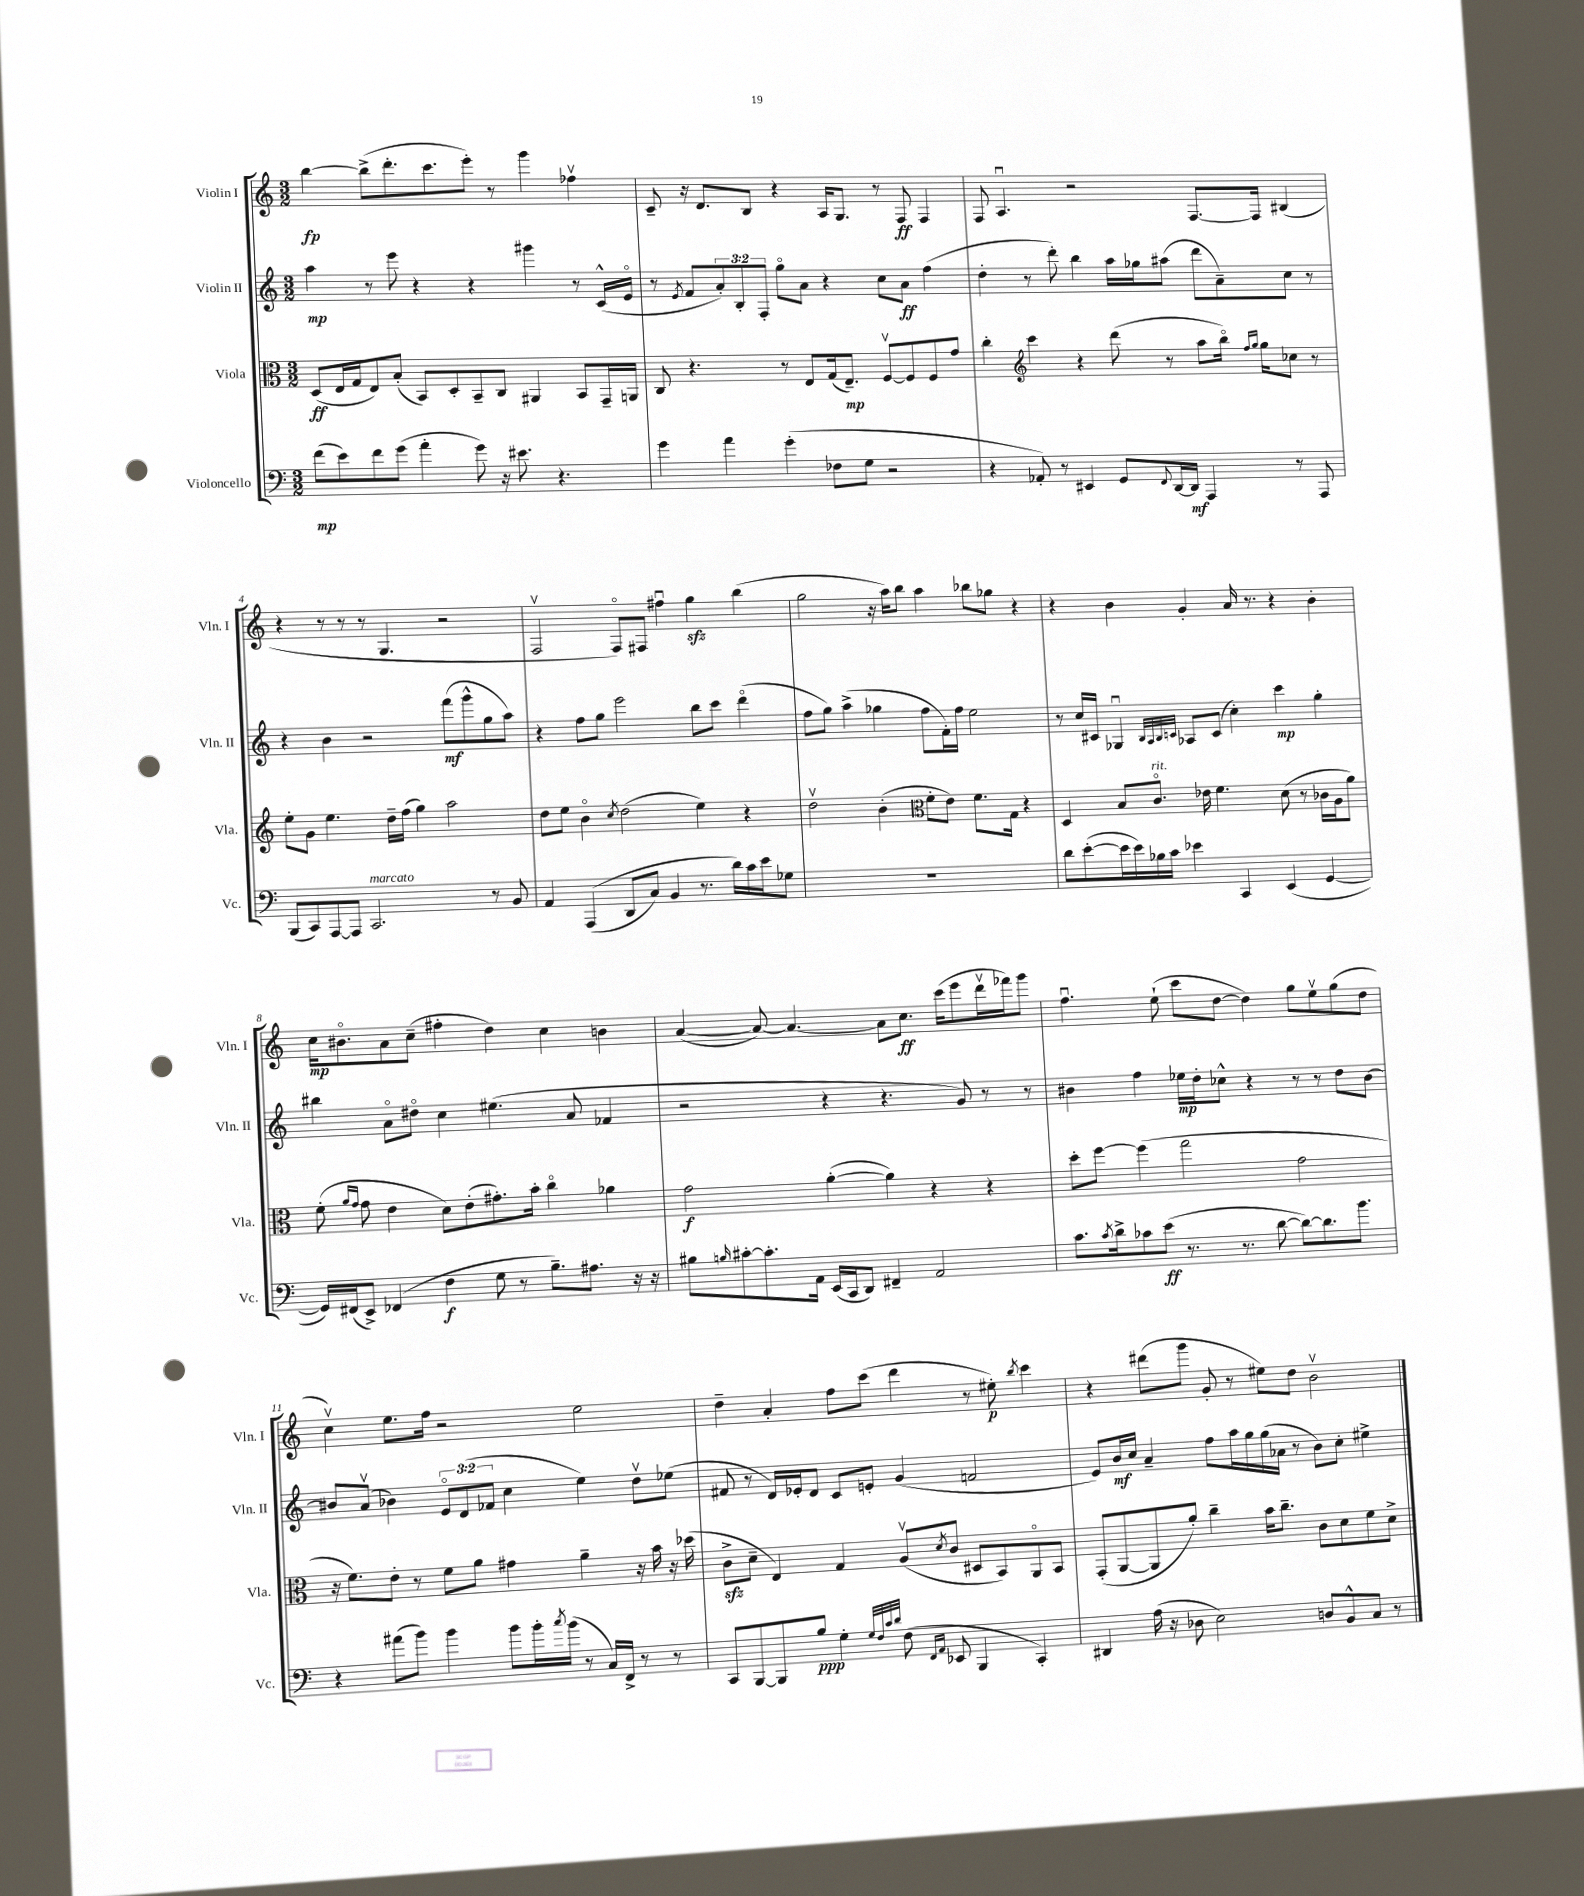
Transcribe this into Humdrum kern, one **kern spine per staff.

**kern	**kern	**kern	**kern
*staff4	*staff3	*staff2	*staff1
*clefF4	*clefC3	*clefG2	*clefG2
*k[]	*k[]	*k[]	*k[]
*M3/2	*M3/2	*M3/2	*M3/2
(8f	(8D	4aa	[4bb
8e)	16E	.	.
.	16G	.	.
8f	8E)	8r	(8bb^]
(8g	(8B'	8eee	8.ddd'
4a'	8BB)	4r	.
.	.	.	8.ccc
.	8D'	.	.
8g)	8BB~	4r	8eee')
16r	8C	.	8r
8.e#	.	.	.
.	4AA#	4ggg#	4ggg
4.r	.	.	.
.	8BB	8r	4ff-v
.	16GG~	(16c^^	.
.	16AA	16eo	.
=	=	=	=
4g	8C	8r	8c~
.	.	8qe	.
.	4.r	8f	16r
.	.	.	8.d
4a	.	12a')	.
.	.	12B'	.
.	.	.	8B
.	.	12F'	.
(4g'	8r	8ggo	4r
.	8E	8a	.
8F-	(16G	4r	16A
.	8.E~)	.	8.G
8G	.	.	.
2r	[8Fv	8cc	8r
.	8F]	8a	8F
.	8F	(4ff	4F
.	8g	.	.
=	=	=	=
4r	4cc'	4dd'	8F
.	.	.	4.Au
*	*clefG2	*	*
8AA-')	4ccc	8r	.
8r	.	8ddd')	.
4EE#	4r	4bb	2r
8GG	(8ddd	16aa	.
.	.	16gg-	.
8qqFF	.	.	.
[16DD	8r	(8aa#	.
16DD]	.	.	.
4AAA	8aa	8ddd	[8.F
.	16bbo)	8a~)	.
.	16qqff	.	.
.	16qqgg	.	.
.	16gg	.	16F]
8r	8cc-	8cc	(4B#
8AAA	8r	8r	.
=	=	=	=
(8BBB	8ee'	4r	4r
8CC)	8g	.	.
[8AAA	4.ee	4b	8r
8AAA]	.	.	8r
2.CC	.	2r	8r
.	16dd~	.	4.G
.	(16ff	.	.
.	4gg)	.	.
.	2aa	(8fff	2r
.	.	8ggg^^	.
8r	.	8gg	.
8BB	.	8aa)	.
=	=	=	=
4AA	8dd	4r	2Fv
.	8ee	.	.
&((4AAA	4bo	8ff	.
.	.	8gg	.
.	8qcc	.	.
8DD	(2dd	2eee	8Fo)
8C)	.	.	8F#
4BB	.	.	4ff#u
8.r	4ee)	8bb	4gg
.	.	8ccc	.
16d&)	.	.	.
16c	4r	(4dddo	(4bb
16e	.	.	.
8G-	.	.	.
=	=	=	=
1.r	2ddv	8ff	2gg
.	.	8gg)	.
.	.	(4aa^	.
.	(4b'	4gg-	16r
.	.	.	16aa)
.	.	.	8bb
*	*clefC3	*	*
.	8f'	8ff	4aa
.	8e)	16f')	.
.	.	16ff	.
.	8.f	2ee	8bb-
.	.	.	8gg-
.	16G	.	.
.	4r	.	4r
=	=	=	=
8d	4D	8r	4r
([8e'	.	16cc	.
.	.	16c#	.
16e]	8B	4G-u	4b
16e)	.	.	.
16B-	8.co	.	.
16c	.	.	.
.	.	32qqB	.
.	.	32qqA	.
.	.	32qqB	.
.	.	32qqc	.
4e-	.	8A-	4g'
.	16e-	.	.
.	4.f	(8c	.
4CC	.	4cc')	16a
.	.	.	8.r
(4EE	(8d	4ccc	4r
.	8r	.	.
[4GG	16c-	4gg'	4b'
.	16A	.	.
.	8a)	.	.
=	=	=	=
16GG])	(8f'	4bb#	16cc
(16FF#	.	.	8.b#o
.	16qqa	.	.
.	16qqg	.	.
8EE^)	8g	.	.
(4FF-	4e	8ao	8a
.	.	8dd#o	(8cc~
4F	8d)	4cc	4ff#'
.	(8e'	.	.
8G	8.g#')	(4.ee#	4dd)
8r	.	.	.
.	16b'	.	.
8.B~)	4cco	.	4cc
.	.	8a	.
8.A#	.	.	.
.	4a-	4f-	4b
16r	.	.	.
16r	.	.	.
=	=	=	=
8B#	2g	2r	([4a
16qqB	.	.	.
[8c#'	.	.	.
8.c#']	.	.	8a_)
.	.	.	4.a_
16AA	.	.	.
(16EE	([4a'	4r	.
16CC	.	.	.
8DD)	.	.	.
4FF#~	4a])	4.r	8a]
.	.	.	8.cc
2AA	4r	.	.
.	.	.	(16ccc
.	.	8g)	8eee
.	4r	8r	16dddv
.	.	.	16fff-)
.	.	8r	8ggg
=	=	=	=
8.c	8dd'	4b#	4.ffu
.	[8ff	.	.
8qc	.	.	.
16d^	.	.	.
8c-	(4ff]	4ff	.
(8e	.	.	(8ee`
8.r	2gg	16ee-	8ccc
.	.	16dd'	.
.	.	8cc-^^	[8dd
8.r	.	.	.
.	.	4r	4dd])
[8d	.	.	.
8d_)	2g	8r	8gg
8.d]	.	8r	8eev
.	.	8dd	(8gg
8.b	.	.	.
.	.	[8b#	8dd
=	=	=	=
4r	16r	8b#]	4ccv)
.	8.f)	.	.
.	.	(8av	.
(8a#	8e'	4b-)	8.ee
8b)	8r	.	.
.	.	.	16ff
4b	8f	12eo	2r
.	.	(12d	.
.	8a	.	.
.	.	12f-	.
8b	4g#	4cc	.
16b'	.	.	.
8qcc	.	.	.
(16b	.	.	.
8r	4a~	4ee)	2ee
16C)	.	.	.
16FF^	.	.	.
8r	16r	8ddv	.
.	16b	.	.
8r	16r	(8ee-	.
.	(16dd-	.	.
=	=	=	=
8CC	8c^	8f#	4dd~
[8BBB	8d~	8r	.
8BBB]	4E)	16d)	4a'
.	.	16e-'	.
8B	.	8d	.
4G'	4G	8c	8ff
.	.	8e'	(8ccc
32qqG	.	.	.
32qqF	.	.	.
32qqc	.	.	.
32qqd	.	.	.
(8F	(8Av	(4g	4ddd
16qqFF	.	.	.
16qqAA	8qd	.	.
8EE-	8c	.	.
4BBB	8D#	2f	8r
.	8BB)	.	8ee#')
.	.	.	8qbb
4CC')	8AAo	.	4ccc
.	8BB	.	.
=	=	=	=
4DD#	(8GG'	8e)	4r
.	[8AA	16b	.
.	.	16cc	.
(16A	8AA]	4a~	(8ddd#
16r	.	.	.
8D-	8a')	.	8ggg
2E)	4cc~	8ff	8g'
.	.	16aa	8r
.	.	16gg	.
.	16b	(16gg	8ee#)
.	8.cc~	16a-	.
.	.	8r	8dd
8D	8c	8b)	2bv
8BB^^	8d	8cc'	.
8C	8f	4ee#^	.
8r	8d^	.	.
==	==	==	==
*-	*-	*-	*-
